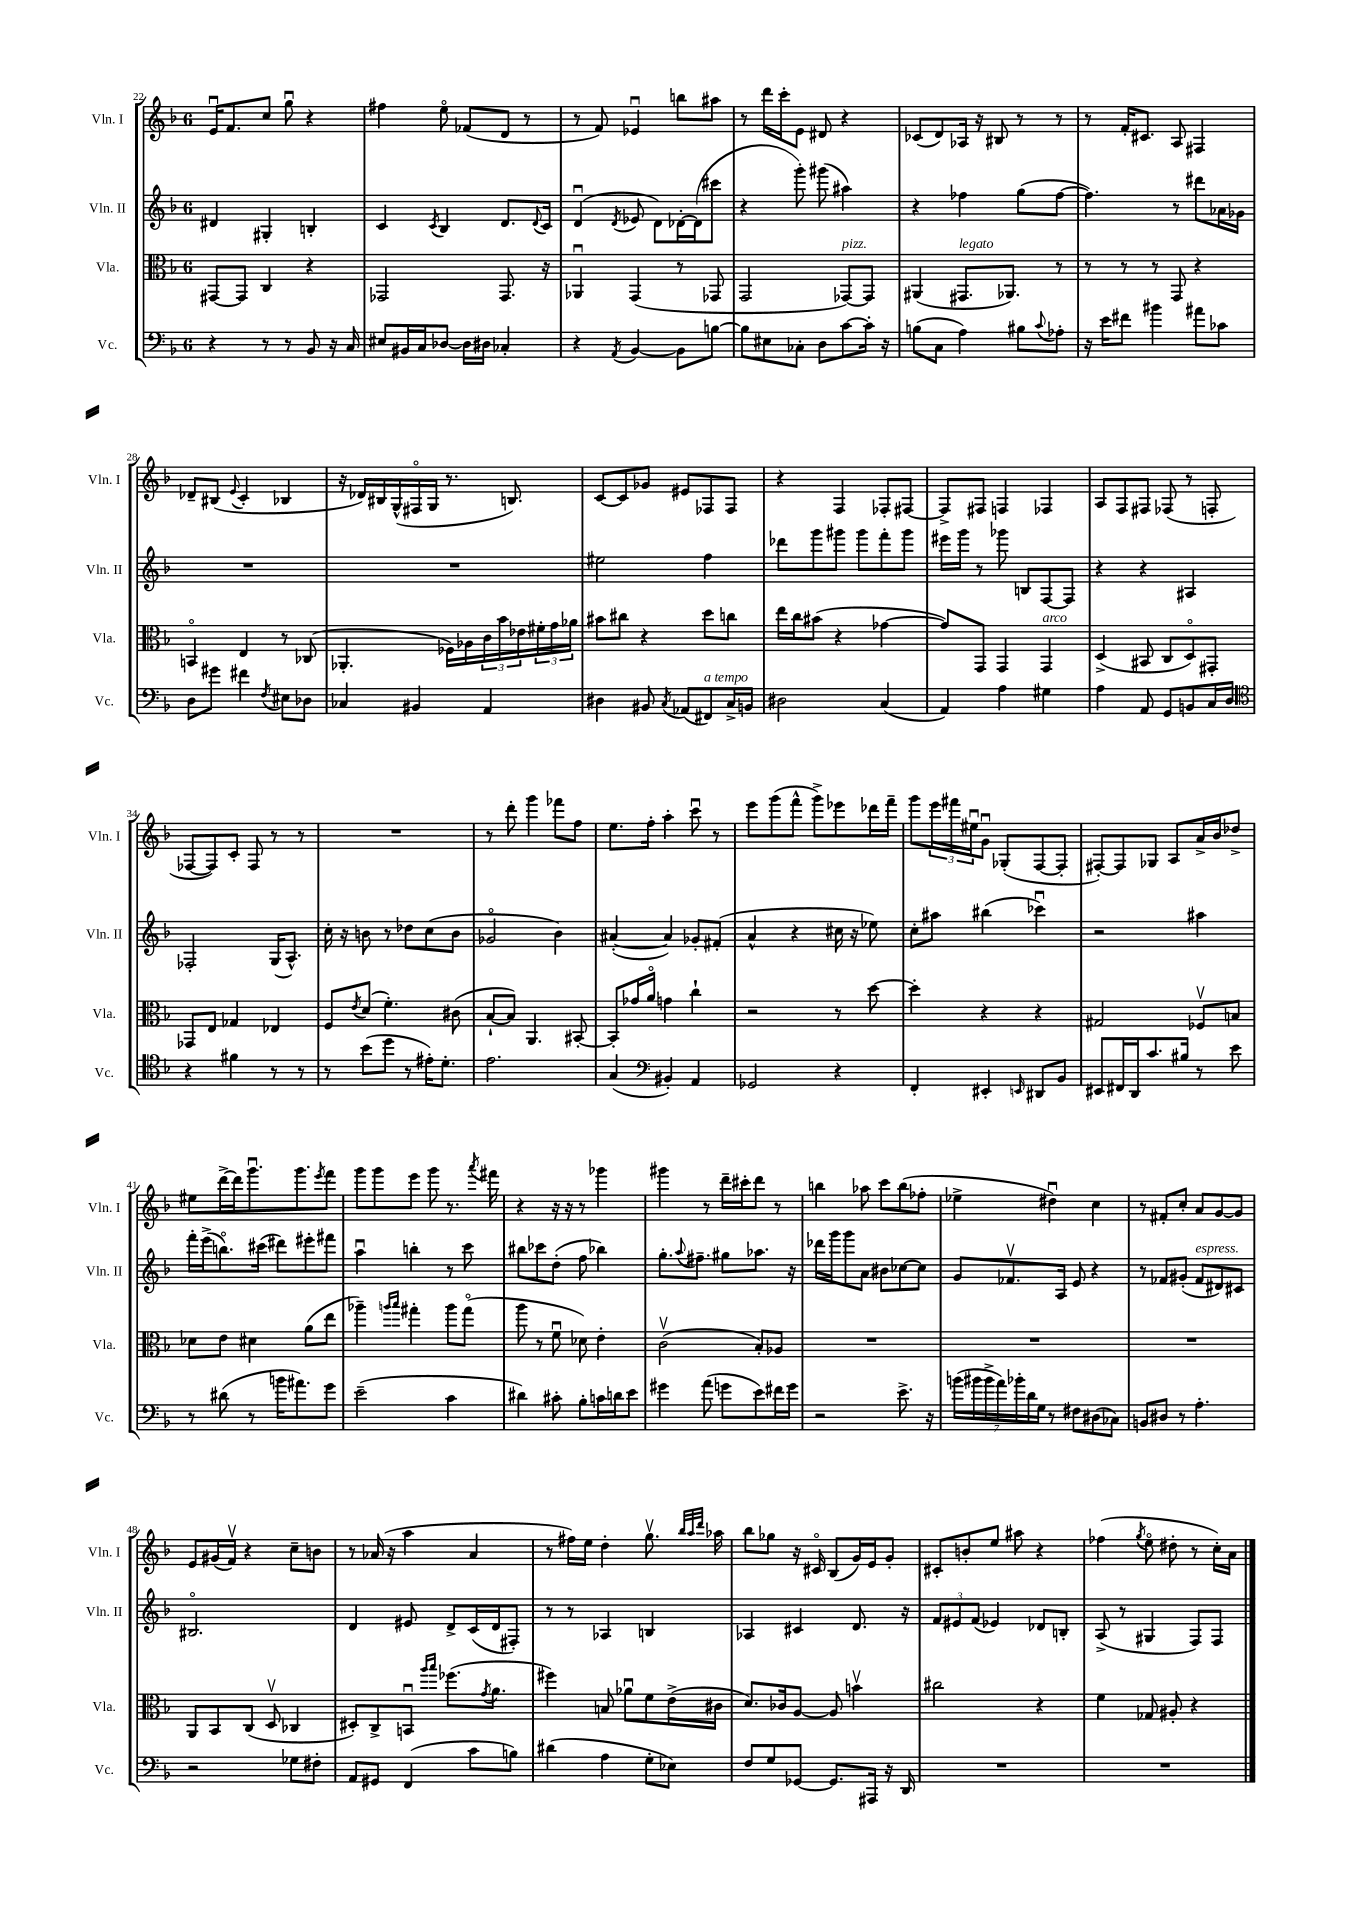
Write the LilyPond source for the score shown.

<<
\new StaffGroup <<
\new Staff = "s0" \with { instrumentName = "Vln. I" shortInstrumentName = "Vln. I" } {
    \clef treble \key f \major \once \override Staff.TimeSignature.style = #'single-digit \time 6/8
    e'16\downbow f'8. c''8 g''8\downbow r4 |
    fis''4 e''8\flageolet fes'8( d'8 r8 |
    r8 f'8) ees'4\downbow b''8 ais''8 |
    r8 d'''16 c'''16-. e'8 dis'8 r4 |
    ces'8( d'8) aes16 r16 bis8 r8 r8 |
    r8 f'16-. cis'8. a8 fis4 |
    des'8-- bis8( \appoggiatura { e'8 } c'4-. bes4 |
    r16 des'16) bis16 g16-^( fis16\flageolet g16 r8. b8.) |
    c'8~ c'8 ges'8 eis'8 fes8 fes8 |
    r4 f4 fes8-. fis8~ |
    fis8-> fis8 f4 fes4 |
    a8 f8 fis8 fes8( r8 f8-. |
    fes8~ fes8) c'8-. fes8 r8 r8 |
    R2. |
    r8 d'''8-. g'''4 fes'''8 f''8 |
    e''8. f''16-. a''4-. c'''8\downbow r8 |
    e'''8 g'''8( f'''8-^ g'''8->) ees'''8 des'''16 f'''16-- |
    g'''8 \tuplet 3/2 { e'''16 fis'''16 eis''16\downbow } g'8\downbow ges8-.( f8~ f8-. |
    fis8~-.) fis8 ges8 a8 a'16-> bes'16 des''8-> |
    eis''8 d'''16~-> d'''16 g'''8.\downbow g'''8. \acciaccatura { e'''8 } f'''8 |
    g'''8 g'''8 e'''8 g'''8 r8. \acciaccatura { a'''8 } fis'''16 |
    r4 r16 r16 r8 ges'''4 |
    gis'''4 r8 d'''16-- cis'''16-. d'''8 r8 |
    b''4 aes''8 c'''8 b''8( fes''8-. |
    ees''4-> dis''4\downbow) c''4 |
    r8 fis'8-. c''8-. a'8 g'8~ g'8 |
    e'8 gis'16( f'16\upbow) r4 c''8-- b'8 |
    r8 aes'16( r16 a''4 aes'4 |
    r8 fis''16) e''16 d''4-. g''8.\upbow \grace { bes''32 a''32 d'''32 } aes''16 |
    bes''8 ges''8 r16 cis'16\flageolet bes8( g'16) e'16 g'8-. |
    cis'8-. b'8-. e''8 ais''8 r4 |
    fes''4( \acciaccatura { g''8 } e''8\flageolet dis''8-. r8 c''16-.) a'16 \bar "|." |
}
\new Staff = "s1" \with { instrumentName = "Vln. II" shortInstrumentName = "Vln. II" } {
    \clef treble \key f \major \once \override Staff.TimeSignature.style = #'single-digit \time 6/8
    dis'4 gis4-. b4-. |
    c'4 \acciaccatura { c'8 } bes4 d'8. \appoggiatura { d'8 } c'16 |
    d'4\downbow( \acciaccatura { d'8 } ees'8 d'8) des'16~-. des'16( cis'''8 |
    r4 g'''8-.) gis'''8( ais''4) |
    r4 fes''4 g''8( fes''8~ |
    fes''4.) r8 dis'''8 aes'16 ges'16 |
    R2. |
    R2. |
    eis''2 f''4 |
    des'''8 g'''8 gis'''8 gis'''8 f'''8-. gis'''8 |
    eis'''16 g'''16 r8 ges'''8 b8 f8~ f8 |
    r4 r4 ais4 |
    fes2-. g16( a8.-^) |
    c''16-. r16 b'8 r8 des''8 c''8( b'8 |
    ges'2\flageolet bes'4) |
    ais'4~-.( ais'4) ges'8-. fis'8-.( |
    a'4-^ r4 cis''16 r16 ees''8) |
    c''8-. ais''8 bis''4( ces'''4\downbow) |
    r2 ais''4 |
    f'''16-. e'''16->( b''8.\flageolet) cis'''16( dis'''8) eis'''8-. fis'''8 |
    a''4\downbow b''4-. r8 c'''8 |
    bis''8 ces'''8 d''8-.( f''8 bes''4) |
    g''8.-. \appoggiatura { a''8 } fis''8.-- gis''8 aes''8. r16 |
    des'''16 g'''16 g'''8 a'8 bis'8 ces''8~ ces''8 |
    g'8 fes'8.\upbow a16 e'8 r4 |
    r8 fes'8 gis'8-.( fes'8^\markup { \italic "espress." } dis'8) cis'8 |
    bis2.\flageolet |
    d'4 eis'8 d'8-> c'16( d'16 fis8-.) |
    r8 r8 aes4 b4 |
    aes4 cis'4 d'8. r16 |
    \tuplet 3/2 { f'8 eis'8 f'8( } ees'4) des'8 b8-. |
    a8->( r8 gis4 f8) f8 \bar "|." |
}
\new Staff = "s2" \with { instrumentName = "Vla." shortInstrumentName = "Vla." } {
    \clef alto \key f \major \once \override Staff.TimeSignature.style = #'single-digit \time 6/8
    gis,8~ gis,8 c4 r4 |
    ges,2 ges,8. r16 |
    aes,4\downbow g,4( r8 ges,8 |
    g,2 ges,8~^\markup { \italic "pizz." }) ges,8 |
    ais,4( gis,8.^\markup { \italic "legato" } aes,8.) r8 |
    r8 r8 r8 g,8 r4 |
    b,4\flageolet e4 r8 ces8( |
    aes,4.-. fes16) aes16 \tuplet 3/2 { c'16 bes'16 ees'16 } \tuplet 3/2 { fis'16-. g'16 aes'16 } |
    bis'8 cis''8 r4 d''8 c''8 |
    e''16 c''16 bis'8( r4 ges'4~ |
    ges'8) g,8 g,4 g,4^\markup { \italic "arco" } |
    d4->( bis,8 c8 d8\flageolet) gis,8-. |
    ges,8 e8 ges4 ees4 |
    f8 \acciaccatura { e'8 } d'8( f'4.-.) cis'8( |
    bes8~-! bes8) a,4. bis,8~-. |
    bis,8-. ges'16 a'16\flageolet g'4 c''4-! |
    r2 r8 d''8~ |
    d''4-. r4 r4 |
    gis2 fes8\upbow b8 |
    des'8 e'8 dis'4 a'8( e''8 |
    aes''4--) \grace { a''16 bes''16 } gis''4-. a''8 gis''8\flageolet( |
    a''8 r8 f'8\downbow des'8) e'4-. |
    c'2\upbow( bes8-.) aes8 |
    R2. |
    R2. |
    R2. |
    a,8 bes,8 c8( d8\upbow ces4 |
    dis8-.) c8-> b,8\downbow \grace { a''16 bes''16 } fes''8.( \acciaccatura { g'8 } a'8. |
    fis''4) b8 aes'8\downbow f'8 e'16->( cis'16 |
    d'8.) ces'16 a8~ a8 b'4\upbow |
    cis''2 r4 |
    f'4 ges8 ais8-. r4 \bar "|." |
}
\new Staff = "s3" \with { instrumentName = "Vc." shortInstrumentName = "Vc." } {
    \clef bass \key f \major \once \override Staff.TimeSignature.style = #'single-digit \time 6/8
    r4 r8 r8 bes,8 r16 c16 |
    eis8 bis,16 c16 des8~ des16 dis16 ces4-. |
    r4 \acciaccatura { a,8 } bes,4~ bes,8 b8~ |
    b8 eis8 ces8-. d8 c'8~ c'16-. r16 |
    b8( c8 a4) bis8 \appoggiatura { c'8 } aes8-. |
    r16 e'16 fis'8 bis'4 ais'8 ces'8 |
    d8 gis'8 fis'4 \acciaccatura { f8 } eis8 des8 |
    ces4 bis,4 a,4 |
    dis4 bis,8 \acciaccatura { c8 } aes,8( fis,8^\markup { \italic "a tempo" }) c16-> b,16 |
    dis2 c4( |
    a,4) a4 gis4 |
    a4 a,8 g,8 b,8 c16 d16 |
    \clef tenor r4 fis'4 r8 r8 |
    r8 bes'8( d''8 r8 eis'16-.) d'8.-. |
    e'2. |
    g4( \clef bass bis,4-.) a,4 |
    ges,2 r4 |
    f,4-. eis,4-. \grace { e,16 } dis,8 bes,8 |
    eis,8 fis,16 d,16 c'8. bis16 r8 e'8 |
    r8 dis'8( r8 b'16 ais'8.) g'8 |
    e'2--( c'4 |
    dis'4) cis'8-. bes8-. c'16 d'16 e'8 |
    gis'4 a'8( g'8 e'8) fis'16 g'16 |
    r2 e'8.-> r16 |
    \tuplet 7/4 { b'16( bis'16 bis'16-> a'16) bes'16-. d'16 g16 } r8 fis8 dis8( ces8) |
    b,8 dis8 r8 a4.-. |
    r2 ges8 fis8-. |
    a,8 gis,8 f,4( c'8 b8) |
    dis'4( a4 g8-. ees8) |
    f8 g8 ges,8~ ges,8. ais,,16 r16 d,16 |
    R2. |
    R2. \bar "|." |
}
>>
>>
\layout { \context { \Score currentBarNumber = #22 } }
